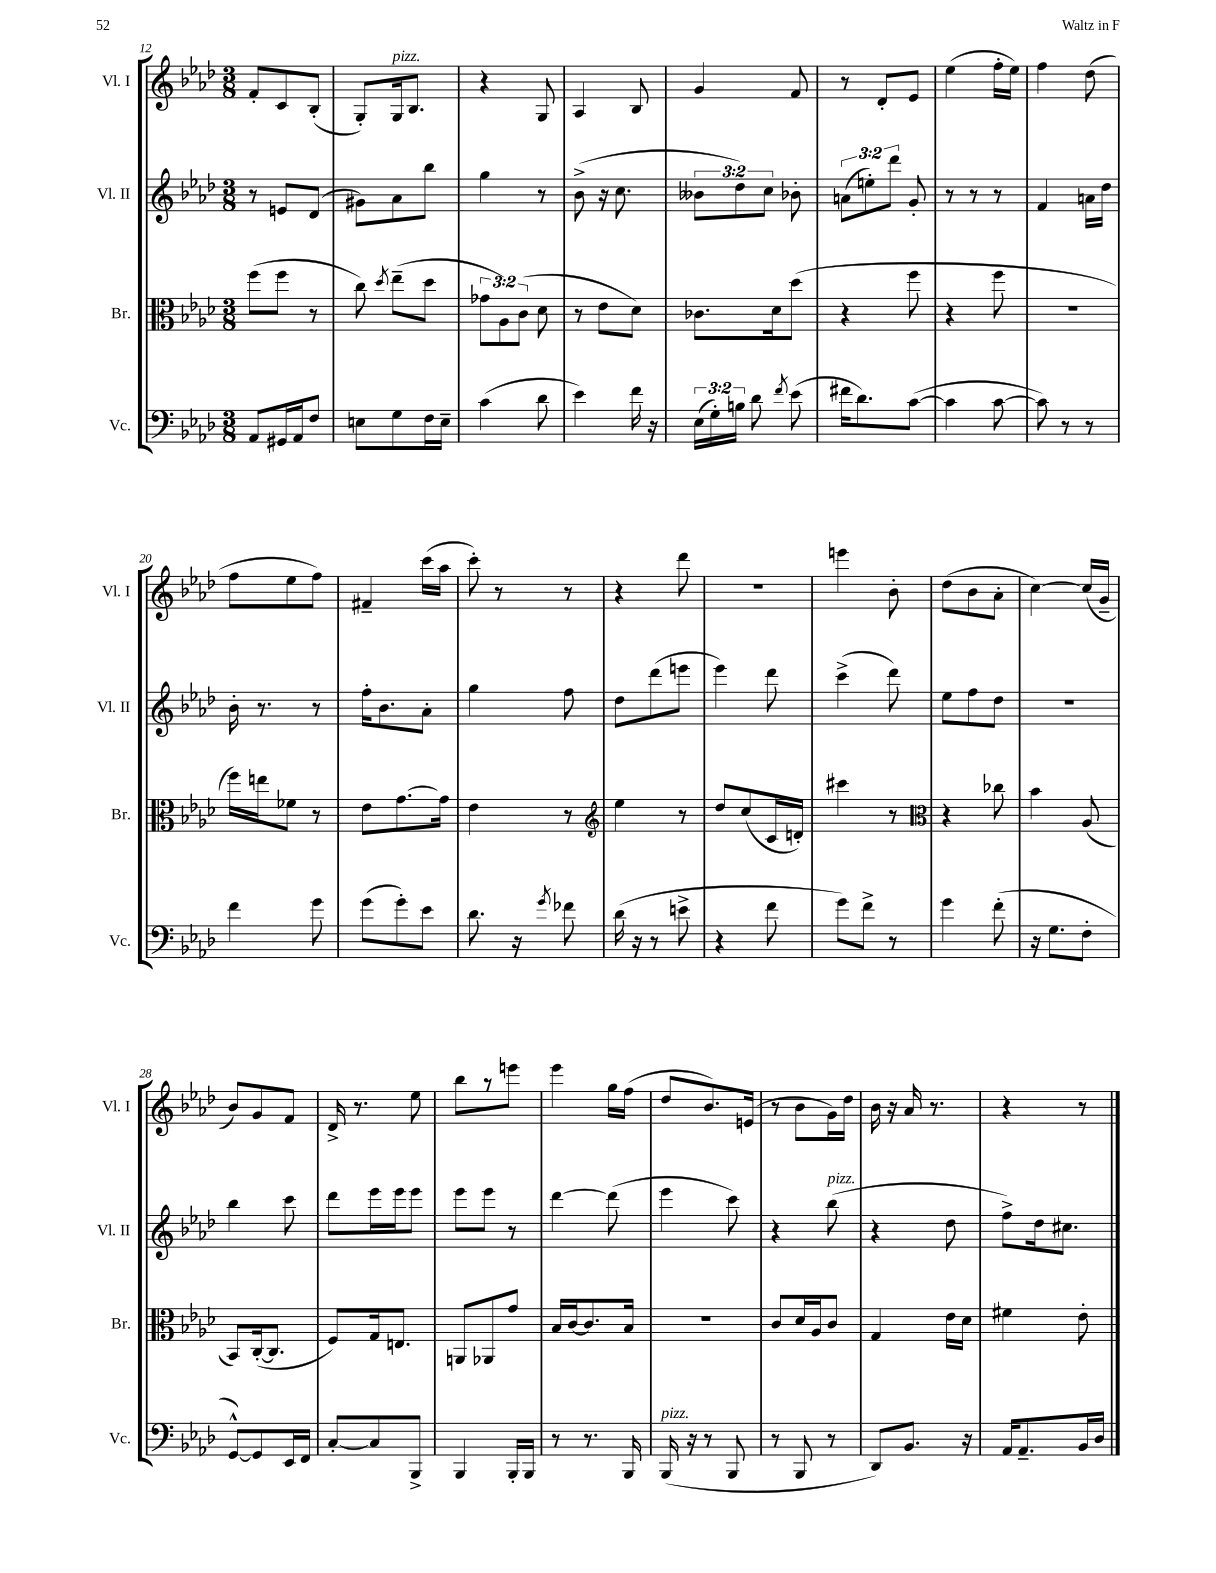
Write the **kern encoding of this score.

**kern	**kern	**kern	**kern
*staff4	*staff3	*staff2	*staff1
*clefF4	*clefC3	*clefG2	*clefG2
*k[b-e-a-d-]	*k[b-e-a-d-]	*k[b-e-a-d-]	*k[b-e-a-d-]
*M3/8	*M3/8	*M3/8	*M3/8
8AA-	(8ff	8r	8f'
16GG#	8ff	8e	8c
16AA-	.	.	.
8F	8r	(8d-	(8B-'
=	=	=	=
8E	8cc)	8g#)	8G')
.	8qdd-	.	.
8G	(8ee-~	8a-	16G
.	.	.	8.B-
16F	8dd-	8bb-	.
16E~	.	.	.
=	=	=	=
(4c	12g-	4gg	4r
.	12A-)	.	.
.	(12c	.	.
8d-	8d-	8r	8G
=	=	=	=
4e-)	8r	(8b-^	4A-
.	8e-	16r	.
.	.	8.cc	.
16f	8d-)	.	8B-
16r	.	.	.
=	=	=	=
(24E-	8.c-	12b--	4g
24G')	.	.	.
24B	.	12dd-)	.
8d-	.	.	.
.	.	12cc	.
.	16d-	.	.
8qf	.	.	.
(8e-	(8dd-	8b-'	8f
=	=	=	=
16f#	4r	(12a	8r
8.d-)	.	.	.
.	.	12ee')	.
.	.	.	8d-'
.	.	12ddd-	.
([8c	8ff	8g'	8e-
=	=	=	=
4c]	4r	8r	(4ee-
.	.	8r	.
[8c	8ff	8r	16ff'
.	.	.	16ee-)
=	=	=	=
8c])	4.r	4f	4ff
8r	.	.	.
8r	.	16a	(8dd-
.	.	16dd-	.
=	=	=	=
4f	16ff)	16b-'	8ff
.	16ee	8.r	.
.	8f-	.	8ee-
8g	8r	8r	8ff)
=	=	=	=
(8g	8e-	16ff'	4f#~
.	.	8.b-	.
8g')	[8.g	.	.
8e-	.	8a-'	(16ccc
.	16g]	.	16aa-
=	=	=	=
8.d-	4e-	4gg	8ccc')
.	.	.	8r
16r	.	.	.
8qg	.	.	.
8f-	8r	8ff	8r
=	=	=	=
*	*clefG2	*	*
(16d-	4ee-	8dd-	4r
16r	.	.	.
8r	.	(8ddd-	.
8e^	8r	8eee	8ddd-
=	=	=	=
4r	8dd-	4eee-)	4.r
.	(8cc	.	.
8f	16c	8ddd-	.
.	16d')	.	.
=	=	=	=
8g)	4ccc#	(4ccc^	4eee
8f^	.	.	.
8r	8r	8ddd-)	8b-'
=	=	=	=
*	*clefC3	*	*
4g	4r	8ee-	(8dd-
.	.	8ff	8b-
(8f'	8cc-	8dd-	8a-'
=	=	=	=
16r	4b-	4.r	[4cc)
8.G	.	.	.
8F'	(8A-	.	(16cc]
.	.	.	16g~
=	=	=	=
[8GG^^)	8BB-)	4bb-	8b-)
8GG]	([16C'	.	8g
.	8.C]	.	.
16EE-	.	8ccc	8f
16FF	.	.	.
=	=	=	=
[8C'	8F)	8ddd-	16d-^
.	.	.	8.r
8C]	16G	16eee-	.
.	8.E	16eee-	.
8BBB-^	.	8eee-	8ee-
=	=	=	=
4BBB-	8AA	8eee-	8bb-
.	8AA-	8eee-	8r
16BBB-'	8g	8r	8eee
16BBB-	.	.	.
=	=	=	=
8r	16B-	[4ddd-	4eee-
.	[16c	.	.
8.r	8.c]	.	.
.	.	(8ddd-]	16gg
16BBB-	16B-	.	(16ff
=	=	=	=
(16BBB-	4.r	4eee-	8dd-
16r	.	.	.
8r	.	.	8.b-)
8BBB-	.	8ccc)	.
.	.	.	(16e
=	=	=	=
8r	8c	4r	8r
8BBB-	16d-	.	8b-
.	16A-	.	.
8r	8c	(8bb-	16g)
.	.	.	16dd-
=	=	=	=
8DD-)	4G	4r	16b-
.	.	.	16r
8.BB-	.	.	16a-
.	.	.	8.r
.	16e-	8dd-	.
16r	16d-	.	.
=	=	=	=
16AA-	4f#	8ff^)	4r
8.AA-~	.	.	.
.	.	16dd-	.
.	.	8.cc#	.
16BB-	8e-'	.	8r
16D-	.	.	.
==	==	==	==
*-	*-	*-	*-
